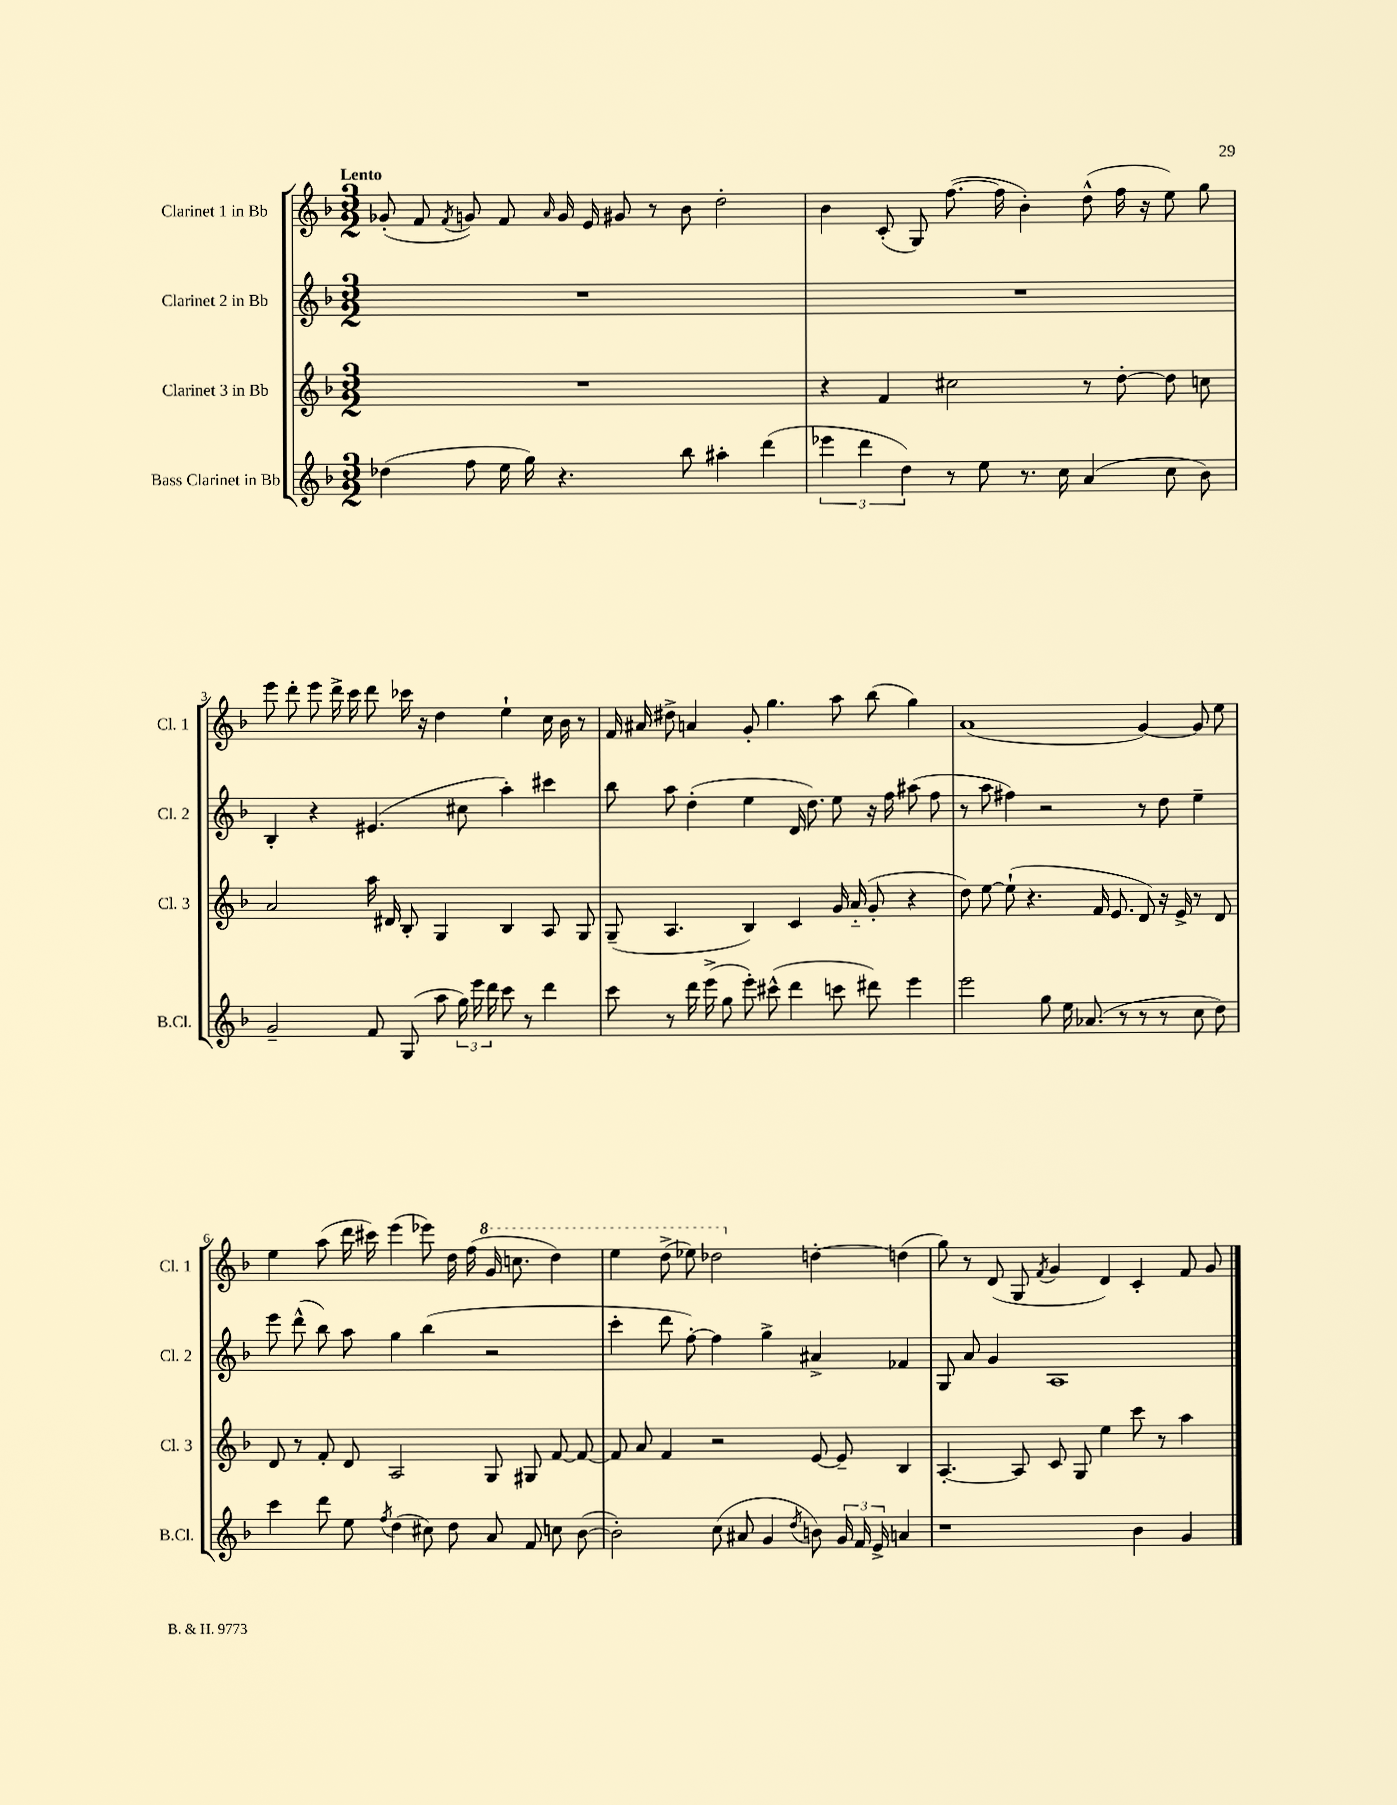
<<
\new StaffGroup <<
\new Staff = "s0" \with { instrumentName = "Clarinet 1 in Bb" shortInstrumentName = "Cl. 1" } {
    \clef treble \key f \major \numericTimeSignature \time 3/2 \tempo "Lento"
    \autoBeamOff ges'8-.( f'8 \acciaccatura { f'8 } g'8) f'8 \grace { a'16 } g'16 e'16 gis'8 r8 bes'8 d''2-. |
    bes'4 c'8-.( g8) f''8.~( f''16 bes'4-.) d''8-^( f''16 r16 e''8) g''8 |
    e'''8 d'''8-. e'''8 d'''16-> c'''16 d'''8 ces'''16 r16 d''4 e''4-! c''16 bes'16 r8 |
    f'16 ais'16 dis''8-> a'4 g'8-. g''4. a''8 bes''8( g''4) |
    a'1( g'4~) g'8 e''8 |
    e''4 a''8( d'''16 cis'''16) e'''4( ees'''8) d''16 f''16( \ottava #1 g''16 c'''8. d'''4) |
    e'''4 d'''8->( ees'''8) des'''2 \ottava #0 d''!4~-. d''!4( |
    g''8) r8 d'8( g8 \acciaccatura { f'8 } g'4 d'4) c'4-. f'8 g'8 \bar "|." |
}
\new Staff = "s1" \with { instrumentName = "Clarinet 2 in Bb" shortInstrumentName = "Cl. 2" } {
    \clef treble \key f \major \numericTimeSignature \time 3/2
    \autoBeamOff R1. |
    R1. |
    bes4-. r4 eis'4.( cis''8 a''4-.) cis'''4 |
    bes''8 a''8 d''4-.( e''4 d'16 d''8.) e''8 r16 f''16 ais''8( f''8 |
    r8 a''8 fis''4) r2 r8 d''8 e''4-- |
    e'''8 d'''8-^( bes''8) a''8 g''4 bes''4( r2 |
    c'''4-. d'''8 f''8~-.) f''4 g''4-> ais'4-> fes'4 |
    g8 a'8 g'4 a1 \bar "|." |
}
\new Staff = "s2" \with { instrumentName = "Clarinet 3 in Bb" shortInstrumentName = "Cl. 3" } {
    \clef treble \key f \major \numericTimeSignature \time 3/2
    \autoBeamOff R1. |
    r4 f'4 cis''2 r8 d''8~-. d''8 c''8 |
    a'2 a''16 dis'16 bes8-. g4 bes4 a8 g8 |
    g8--( a4. bes4) c'4 g'16 a'16-_( g'8-. r4 |
    d''8) e''8~ e''8-!( r4. f'16 e'8. d'8) r16 e'16-> r8 d'8 |
    d'8 r8 f'8-. d'8 a2 g8 gis8 f'8~ f'8~ |
    f'8 a'8 f'4 r2 e'8~ e'8-- bes4 |
    a4.~-. a8 c'8 g8 e''4 c'''8 r8 a''4 \bar "|." |
}
\new Staff = "s3" \with { instrumentName = "Bass Clarinet in Bb" shortInstrumentName = "B.Cl." } {
    \clef treble \key f \major \numericTimeSignature \time 3/2
    \autoBeamOff des''4( f''8 e''16 g''16) r4. bes''8 ais''4-. d'''4( |
    \tuplet 3/2 { ees'''4 d'''4 d''4) } r8 e''8 r8. c''16 a'4( c''8 bes'8) |
    g'2-- f'8 g8( a''8 \tuplet 3/2 { g''16) e'''16 d'''16 } c'''8 r8 d'''4 |
    c'''8 r8 d'''16 e'''16->( g''8 e'''8-.) cis'''8-^( d'''4 c'''8 dis'''8) e'''4 |
    e'''2 g''8 e''16 aes'8.( r8 r8 r8 c''8 d''8) |
    c'''4 d'''8 e''8 \acciaccatura { f''8 } d''4( cis''8) d''8 a'8 f'8 c''8 bes'8~( |
    bes'2-.) c''8( ais'8 g'4 \acciaccatura { d''8 } b'8) \tuplet 3/2 { g'16 f'16 e'16-> } a'4 |
    r1 bes'4 g'4 \bar "|." |
}
>>
>>
